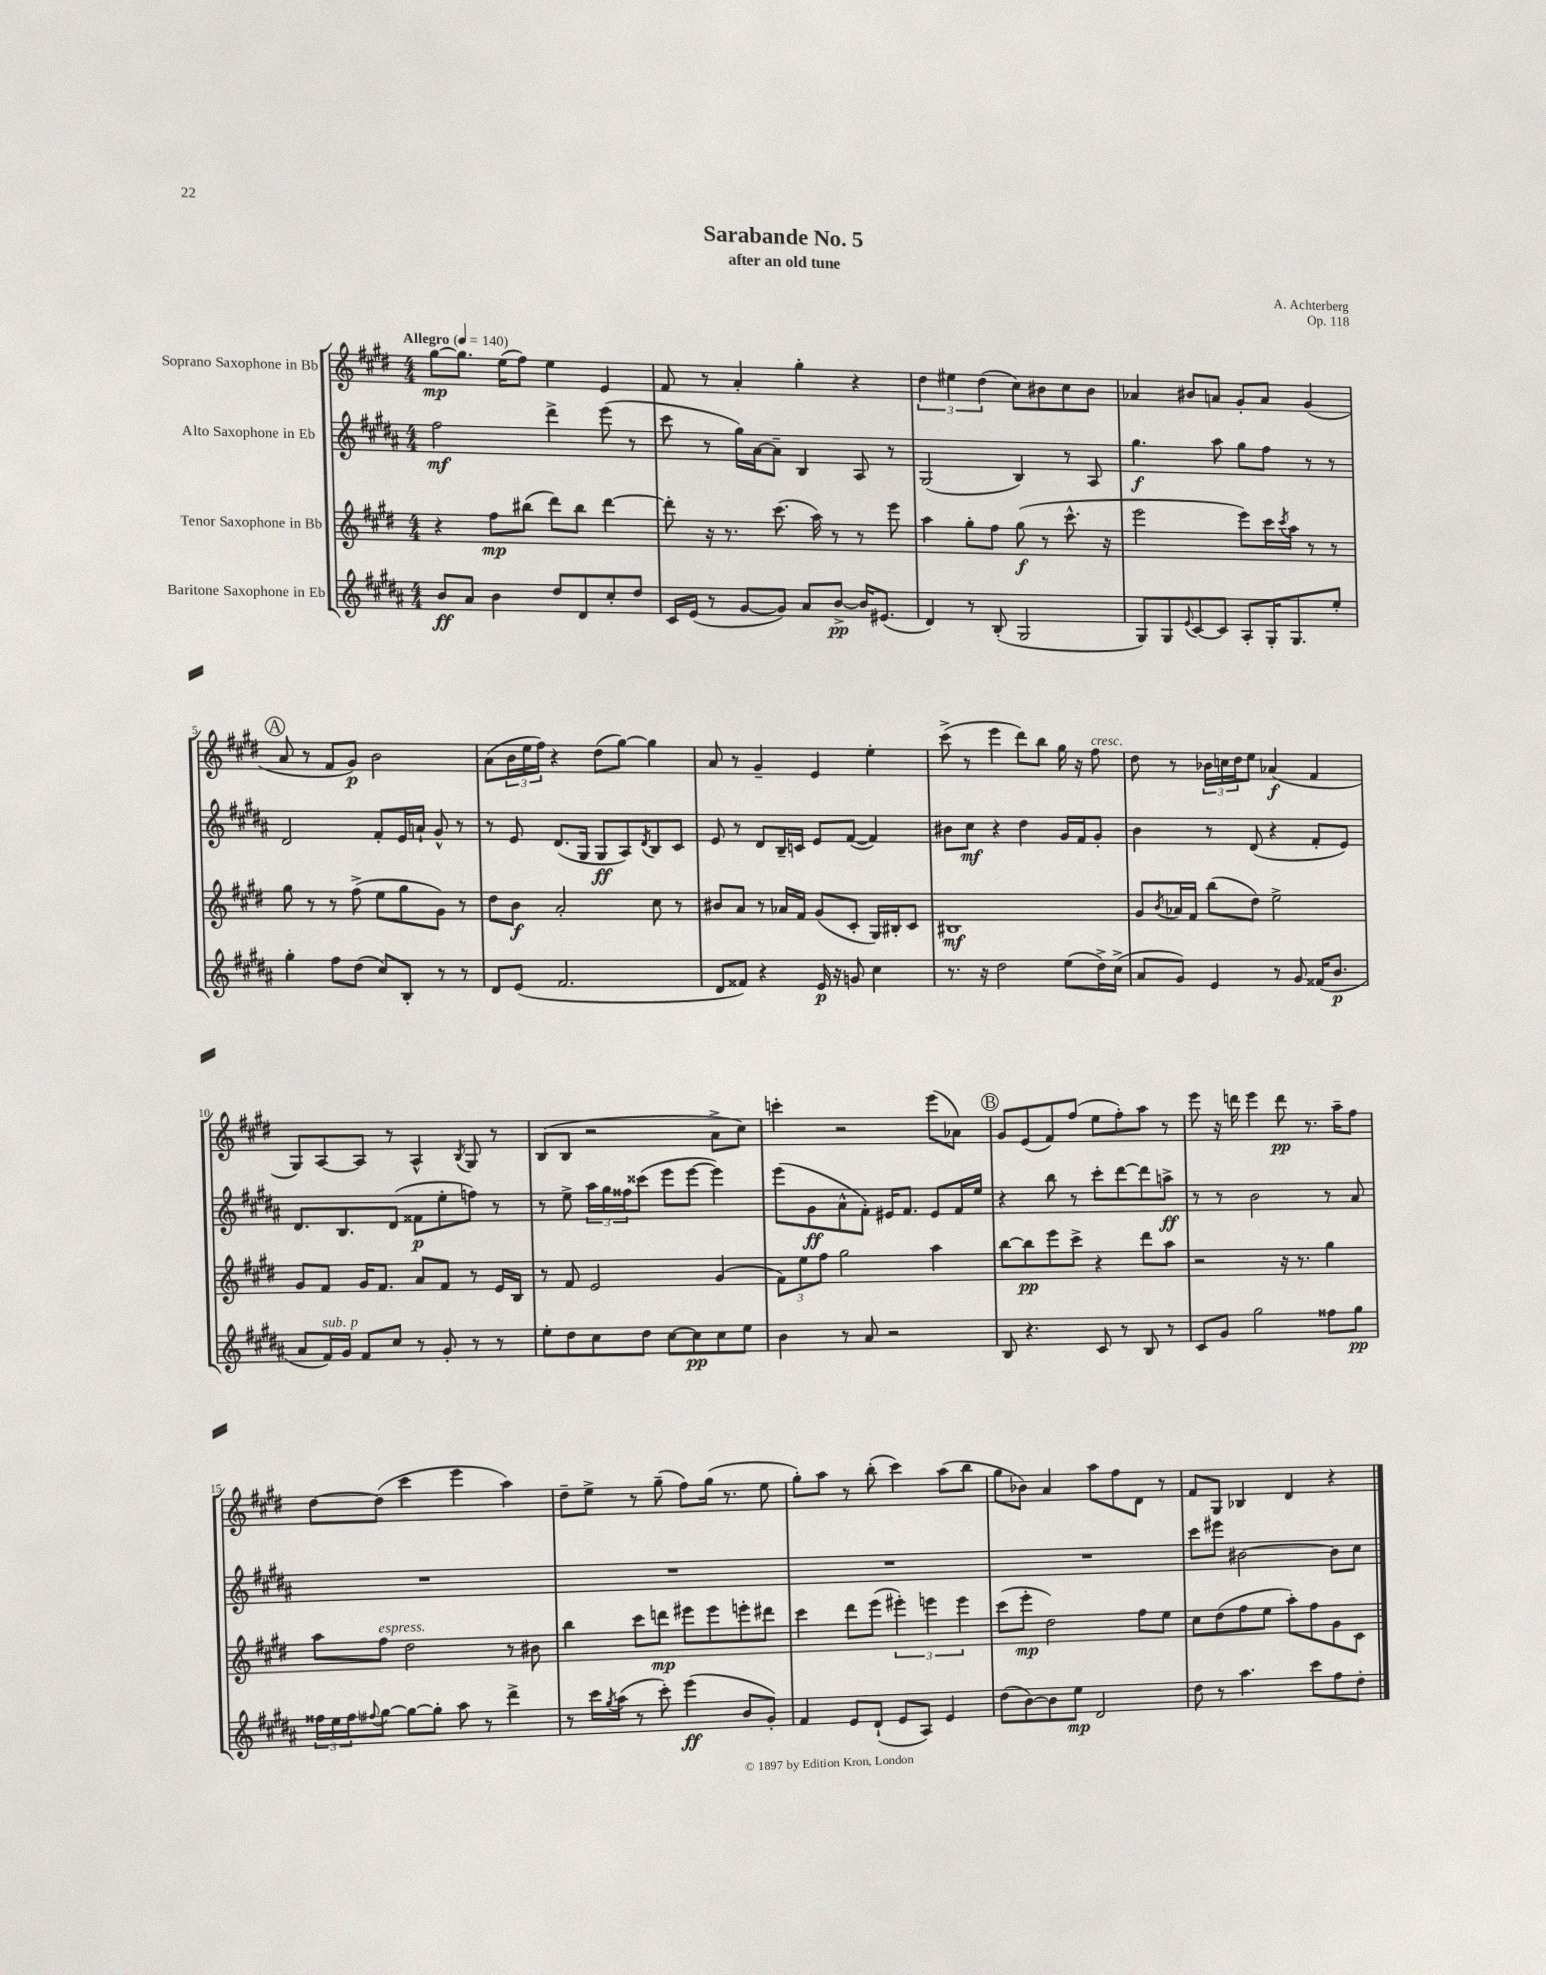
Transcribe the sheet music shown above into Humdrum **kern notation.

**kern	**kern	**kern	**kern
*staff4	*staff3	*staff2	*staff1
*clefG2	*clefG2	*clefG2	*clefG2
*k[f#c#g#d#a#]	*k[f#c#g#d#]	*k[f#c#g#d#a#]	*k[f#c#g#d#]
*M4/4	*M4/4	*M4/4	*M4/4
*MM140	*MM140	*MM140	*MM140
8b/L	4r	2ff#\	[8gg#\L
8a#/J	.	.	8.gg#\]J
4b\	8ff#\L	.	.
.	.	.	(16ee\LK
.	(8bb#\J	.	8ff#\J)
8dd#/L	8ddd#\L)	4ddd#^\	4ee\
8d#/	8bb#\J	.	.
8cc#'/	[4ddd#\	(8eee\	4e/
8dd#/J	.	8r	.
=	=	=	=
16c#/LL	8ddd#'\]	8ccc#\	8f#/
(16e/JJ	.	.	.
8r	16r	8r	8r
.	8.r	.	.
[8g#/L	.	16gg#\LL)	4a'/
.	.	[16a#\J	.
8g#/]J)	(8.ccc#\	8a#~\]J	.
8a#/L	.	4B/	4gg#'\
.	16aa\)	.	.
[8b^/J	8r	.	.
16b/]LK	8r	8A#/	4r
(8.e#/J	.	.	.
.	8eee\	8r	.
=	=	=	=
4d#/)	4aa\	(2G#/	6dd#\
.	.	.	6ee#\
8r	8gg#'\L	.	.
.	.	.	(6dd#\
(8B'/	8ff#\J	.	.
2G#/	(8gg#\	4B/)	8cc#\L)
.	8r	.	8b#\
.	8.ccc#^^\	8r	8cc#\
.	.	8A#/	8b#\J
.	16r	.	.
=	=	=	=
8G#/L)	2eee\	4.gg#\	4a-/
8G#/	.	.	.
8qqe/	.	.	.
[8c#/	.	.	8b#/L
8c#/]J	.	8aa#\	8a/J
8A#'/L	8eee\L)	8gg#\L	8g#'/L
16G#'/K	16ccc#\L	8ff#\J	8a/J
.	8qccc#/	.	.
8.G#/	16aa\JJ	.	.
.	8r	8r	(4g#/
8ee'/J	8r	8r	.
=	=	=	=
4gg#'\	8gg#\	2d#/	8a/
.	8r	.	8r
8ff#\L	8r	.	8f#/L
(8dd#\J	(8ff#^\	.	8g#/J)
8cc#/L)	8ee\L	8f#'/L	2b\
8B'/J	8gg#\	16e/L	.
.	.	16a`/JJ	.
8r	8g#\J)	8g#^^/	.
8r	8r	8r	.
=	=	=	=
8d#/L	8dd#\L	8r	(8a\L
(8e/J	8b\J	8e/	24b\L
.	.	.	24ee\
.	.	.	24ff#\JJ)
2.f#/	2a'/	(8.d#/L	4r
.	.	16G#/Jk	.
.	.	8G#/L	(8dd#\L
.	.	8A#/)	[8gg#\J)
.	.	8qd#/	.
.	8cc#\	8B/	4gg#\]
.	8r	8c#/J	.
=	=	=	=
8d#/L	8b#/L	8e/	8a/
8f##/J)	8a/J	8r	8r
4r	8r	8d#/L	4g#~/
.	16a-/LL	16B~/L	.
.	16f#/JJ	16c/JJ	.
16e/	(8g#/L	8e/L	4e/
16r	.	.	.
8g/	8c#'/J	([8f#/J	.
4cc#\	16G#/LL)	4f#/])	4ee'\
.	16B#'/J	.	.
.	8c#/J	.	.
=	=	=	=
8.r	1B#	8b#\L	(8ccc#^\
.	.	8cc#\J	8r
16r	.	.	.
2dd#\	.	4r	4eee\
.	.	4dd#\	8ddd#\L)
.	.	.	8bb\J
(8ee\L	.	16g#/LL	16gg#\
.	.	16f#/J	16r
16dd#^\L)	.	8g#'/J	8ff#\
(16cc#^\JJ	.	.	.
=	=	=	=
8a#/L	8g#/L	4b\	8dd#\
.	8qb/	.	.
8g#/J)	16a-/L	.	8r
.	16f#/JJ	.	.
4e/	(8bb\L	8r	24b-\LL
.	.	.	24cc\
.	.	.	24dd#\J
.	8dd#\J)	(8d#/	8ee\J
8r	2ee^\	4r	(4a-/
8g#/	.	.	.
(16f##/LK	.	8f#'/L	4f#/
8.b/J	.	.	.
.	.	8e/J)	.
=	=	=	=
8a#/L	8g#/L	8.d#/L	8G#/L)
16f#/L)	8f#/J	.	[8A/
16g#/JJ	.	8.B/	.
8f#/L	16g#/LK	.	8A/]J
.	8.f#/J	.	.
8cc#/J	.	(8d#/J	8r
8r	8a/L	8f##\L	4A^^/
8g#'/	8f#/J	8ee'\	.
.	.	.	8qB/
8r	8r	8ff\J)	8G#/
8r	16e/LL	8r	8r
.	16B/JJ	.	.
=	=	=	=
8ee'\L	8r	8r	(8B/L
8dd#\	8f#/	8ee^\	8B/J
8cc#\	2e/	24aa#\LL	2r
.	.	24gg#\	.
.	.	24ff##\J	.
8dd#\J	.	(8ccc##\J	.
[8cc#\L	.	8eee\L	.
8cc#\]	.	[8eee\J	.
8cc#\	(4g#/	4eee\])	8a^\L
8ee\J	.	.	8cc#\J)
=	=	=	=
4b\	12f#\L)	(8eee\L	4ccc'\
.	12ee\	.	.
.	.	8g#\	.
.	12ff#\J	.	.
8r	2gg#\	8a#^^\	2r
8a#/	.	8f#'\J)	.
2r	.	16e#/LK	.
.	.	8.f#/J	.
.	4aa\	8e#/L	(8eee\L
.	.	16f#/L	8a-\J)
.	.	16ee/JJ	.
=	=	=	=
8B/	[8bb\L	4r	8g#/L
4.r	8bb\]	.	(8e/
.	8eee\	8bb\	8f#/)
.	8ccc#^\J	8r	(8ff#/J
8c#/	4r	8ccc#'\L	8ee\L
8r	.	[8ddd#\	8ff#'\)
8B/	8ddd#\L	8ddd#\]	8aa\J
8r	8aa\J	8aa^\J	8r
=	=	=	=
8c#/L	2r	8r	8eee\
8g#/J	.	8r	16r
.	.	.	16ddd\
2gg#\	.	2b\	4eee\
.	16r	.	8ddd\
.	8.r	.	.
.	.	.	8.r
8ff##\L	4gg#\	8r	.
.	.	.	16aa~\LK
8gg#\J	.	8a#/	8ff#\J
=	=	=	=
24ff##\LL	8aa\L	1r	[8dd#\L
24ee\	.	.	.
24ff##\J	.	.	.
8qqff#/	.	.	.
[8gg#\J	8ff#\J	.	(8dd#\]J
8gg#\_L	2dd#\	.	4ccc#\
8gg#'\]J	.	.	.
8aa#\	.	.	4eee\
8r	.	.	.
4ddd#^\	8r	.	4aa\)
.	8b#\	.	.
=	=	=	=
8r	4bb\	1r	8dd#~\L
16ccc#\LL	.	.	8ee^\J
8qgg#/	.	.	.
(16aa#\JJ	.	.	.
8r	8ccc#\L	.	8r
8ccc#'\)	8ddd\J	.	(8gg#~\
(4eee\	8eee#\L	.	8ff#\L)
.	8eee#\	.	(16gg#\Jk
.	.	.	8.r
8b/L	8eee'\	.	.
8g#'/J)	8ddd#\J	.	8ee\
=	=	=	=
4f#/	4ccc#\	1r	8gg#'\L)
.	.	.	8aa\J
8e/L	8ddd#\L	.	8r
(8d#`/J	(8eee\J	.	(8bb'\
8e/L	6eee#'\)	.	4ccc#\)
8A#/J)	.	.	.
.	6eee\	.	.
4e/	.	.	(8aa\L
.	6eee\	.	.
.	.	.	8bb\J
=	=	=	=
(8dd#\L	(8ccc#\L	1r	8gg#\L
[8b\)	8eee'\J	.	8b-\J)
8b\]	2dd#\)	.	4a/
8ee\J	.	.	.
2d#/	.	.	8aa\L
.	.	.	8ff#\
.	8ff#\L	.	8d#\J
.	8ee\J	.	8r
=	=	=	=
8dd#\	8cc#\L	8ccc#\L	8f#/L
8r	(8dd#\	8eee#\J	8G#/J
4.aa#\	8ff#\	[2b#\	4B-/
.	8ee\J	.	.
.	8aa'\L)	.	4d#/
8ccc#\L	8ff#\	.	.
8ff#\	8g#\	8b#\]L	4r
8dd#'\J	8c#\J	8cc#\J	.
==	==	==	==
*-	*-	*-	*-
